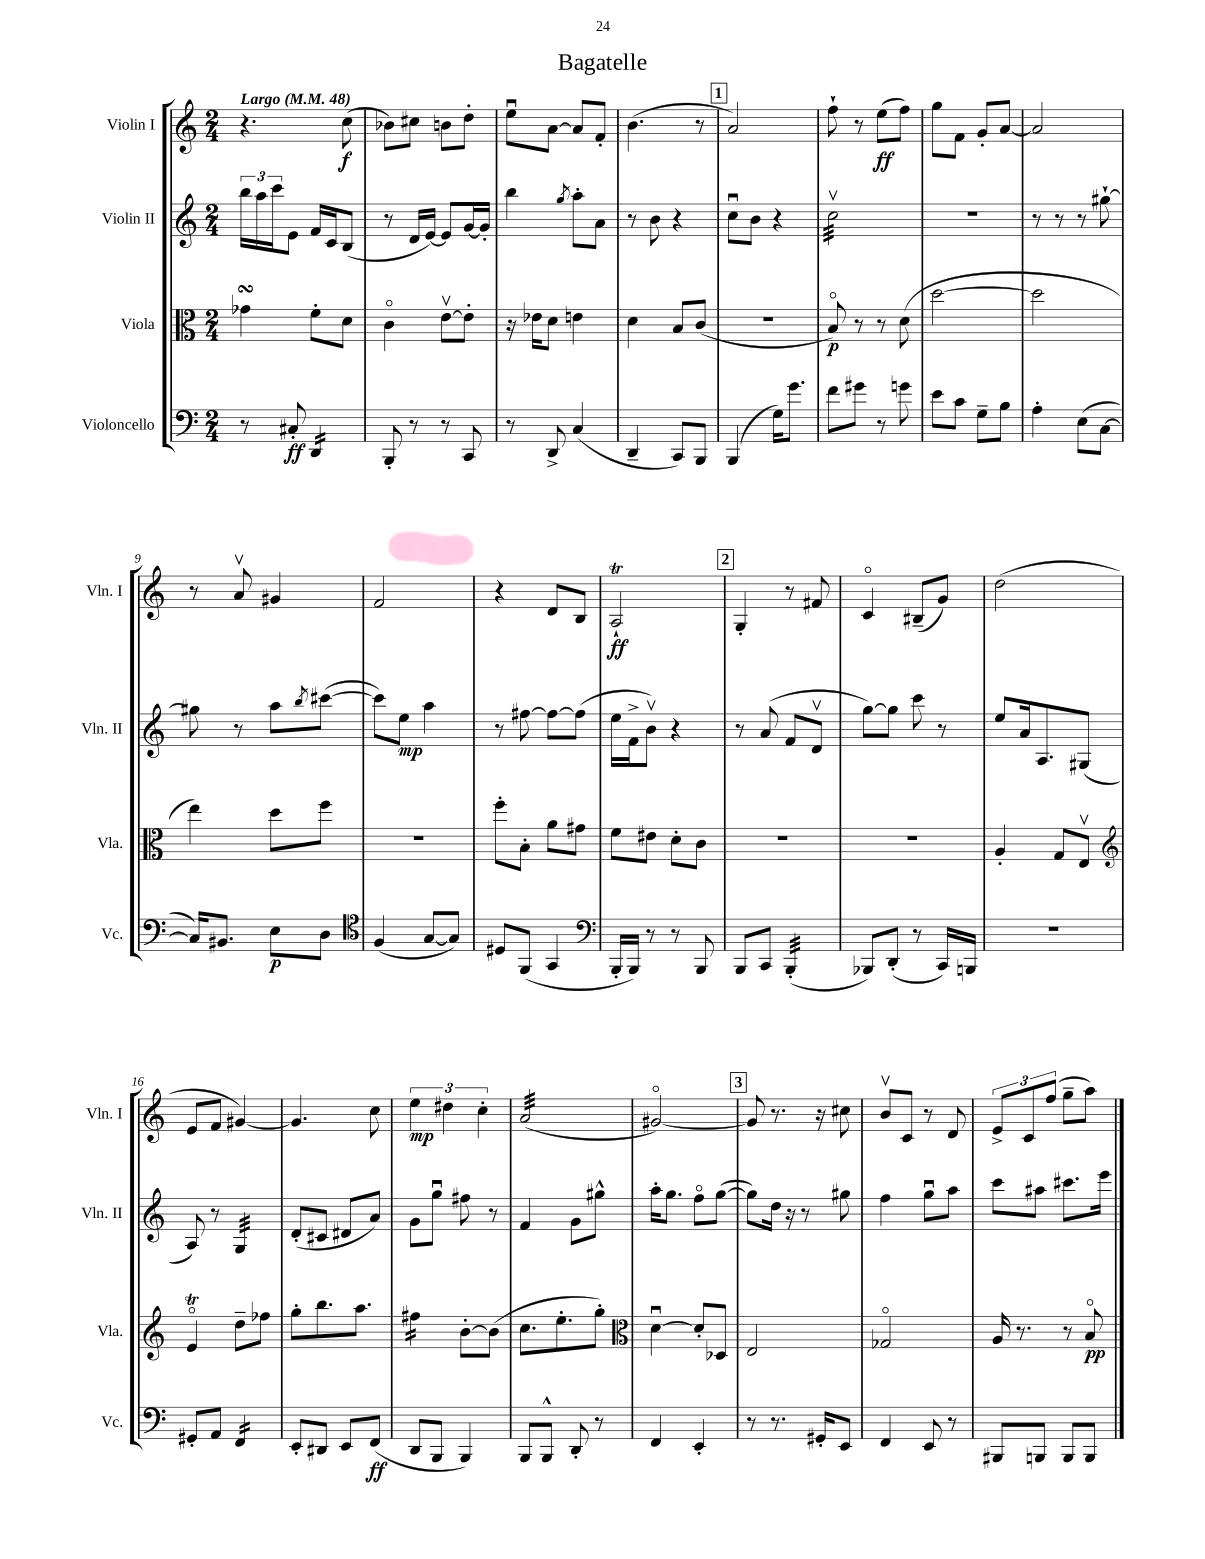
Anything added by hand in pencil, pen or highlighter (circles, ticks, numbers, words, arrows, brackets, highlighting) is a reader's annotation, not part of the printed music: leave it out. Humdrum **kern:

**kern	**kern	**kern	**kern
*staff4	*staff3	*staff2	*staff1
*clefF4	*clefC3	*clefG2	*clefG2
*k[]	*k[]	*k[]	*k[]
*M2/4	*M2/4	*M2/4	*M2/4
*MM48	*MM48	*MM48	*MM48
8r	4g-\	24bb\LL	4.r
.	.	24aa\	.
.	.	24ccc\J	.
8C#'/	.	8e\J	.
4DD/	8f'\L	16f/LL	.
.	.	16c/J	.
.	8d\J	(8B/J	(8cc\
=	=	=	=
8BBB'/	4co\	8r	8b-\L)
8r	.	16d/LL	8cc#\J
.	.	[16e/JJ)	.
8r	[8ev\L	8e/]L	8b\L
8CC/	8e'\]J	[16g/L	8dd'\J
.	.	16g'/]JJ	.
=	=	=	=
8r	16r	4bb\	8eeu\L
.	16e-\LK	.	.
8DD^/	8d\J	.	[8a\J
.	.	8qgg/	.
(4C/	4e\	8aa'\L	8a/]L
.	.	8a\J	8f'/J
=	=	=	=
4DD~/	4d\	8r	(4.b\
.	.	8b\	.
8CC/L)	8B/L	4r	.
8BBB/J	(8c/J	.	8r
=	=	=	=
(4BBB/	2r	8ccu\L	2a/)
.	.	8b\J	.
16G\LK)	.	4r	.
8.g\J	.	.	.
=	=	=	=
8f\L	8Bo/)	2ccv\	8ff`\
8g#\J	8r	.	8r
8r	8r	.	(8ee\L
8g\	(8d\	.	8ff\J)
=	=	=	=
8e\L	[2dd\	2r	8gg\L
8c\J	.	.	8f\J
8G~\L	.	.	8g'/L
8B\J	.	.	[8a/J
=	=	=	=
4A'\	2dd\]	8r	2a/]
.	.	8r	.
(8E\L	.	8r	.
[8C\J	.	[8gg#`\	.
=	=	=	=
16C/]LK)	4ee\)	8gg#\]	8r
8.BB#/J	.	.	.
.	.	8r	8av/
8E\L	8dd\L	8aa\L	4g#/
.	.	8qbb/	.
8D\J	8ff\J	([8ccc#\J	.
=	=	=	=
*clefC4	*	*	*
(4F/	2r	8ccc#\]L)	2f/
.	.	8ee\J	.
[8G/L	.	4aa\	.
8G/]J)	.	.	.
=	=	=	=
8D#/L	8ff'\L	8r	4r
(8FF/J	8B'\J	[8ff#\	.
4GG/	8a\L	8ff#\_L	8d/L
.	8g#\J	(8ff#\]J	8B/J
=	=	=	=
*clefF4	*	*	*
16BBB'/LL	8f\L	16ee\LL	2A`/
16BBB/JJ)	.	16f^\J	.
8r	8e#\J	8bv\J)	.
8r	8d'\L	4r	.
8BBB/	8c\J	.	.
=	=	=	=
8BBB/L	2r	8r	4G'/
8CC/J	.	(8a/	.
(4BBB'/	.	8f/L	8r
.	.	8dv/J	8f#/
=	=	=	=
8BBB-/L)	2r	[8gg\L)	4co/
(8DD'/J	.	8gg\]J	.
8r	.	8ccc\	(8B#~/L
16CC/LL)	.	8r	8g/J)
16BBB/JJ	.	.	.
=	=	=	=
2r	4A'/	8ee/L	(2dd\
.	.	16a/k	.
.	.	8.A/	.
.	8G/L	.	.
.	8Ev/J	(8G#/J	.
=	=	=	=
*	*clefG2	*	*
8GG#'/L	4eo/	8A/)	8e/L
8AA/J	.	8r	8f/J
4FF/	8dd~\L	4G/	[4g#/)
.	8ff-\J	.	.
=	=	=	=
8EE'/L	8gg'\L	(8d'/L	4.g#/]
8DD#/J	8.bb\	8c#/J	.
8EE/L	.	8d#/L	.
.	8.aa\J	.	.
(8FF/J	.	8a/J)	8cc\
=	=	=	=
8DD/L	4ff#\	8g\L	6ee\
8BBB/J	.	8ggu\J	.
.	.	.	6dd#\
4BBB/)	[8b'\L	8ff#\	.
.	.	.	6cc'\
.	(8b\]J	8r	.
=	=	=	=
8BBB/L	8.cc\L	4f/	(2a/
8BBB^^/J	.	.	.
.	8.ee'\	.	.
8DD'/	.	8g\L	.
8r	8gg'\J)	8gg#^^\J	.
=	=	=	=
*	*clefC3	*	*
4FF/	[4du\	16aa'\LK	[2g#o/)
.	.	8.gg\J	.
4EE'/	8d'/]L	8ffo\L	.
.	8D-/J	([8gg\J	.
=	=	=	=
8r	2E/	8gg\]L)	8g#/]
8.r	.	16dd\Jk	8.r
.	.	16r	.
.	.	8r	.
16GG#'/LK	.	.	16r
8EE/J	.	8gg#\	8cc#\
=	=	=	=
4FF/	2G-o/	4ff\	8bv/L
.	.	.	8c/J
8EE/	.	8ggu\L	8r
8r	.	8aa\J	8d/
=	=	=	=
8BBB#/L	16A/	8ccc\L	12e^/L
.	8.r	.	.
.	.	.	12c/
8BBB/J	.	8aa#\J	.
.	.	.	(12ff/J
8BBB/L	8r	8.ccc#\L	8gg~\L
8BBB/J	8Bo/	.	8aa\J)
.	.	16eee\Jk	.
==	==	==	==
*-	*-	*-	*-
